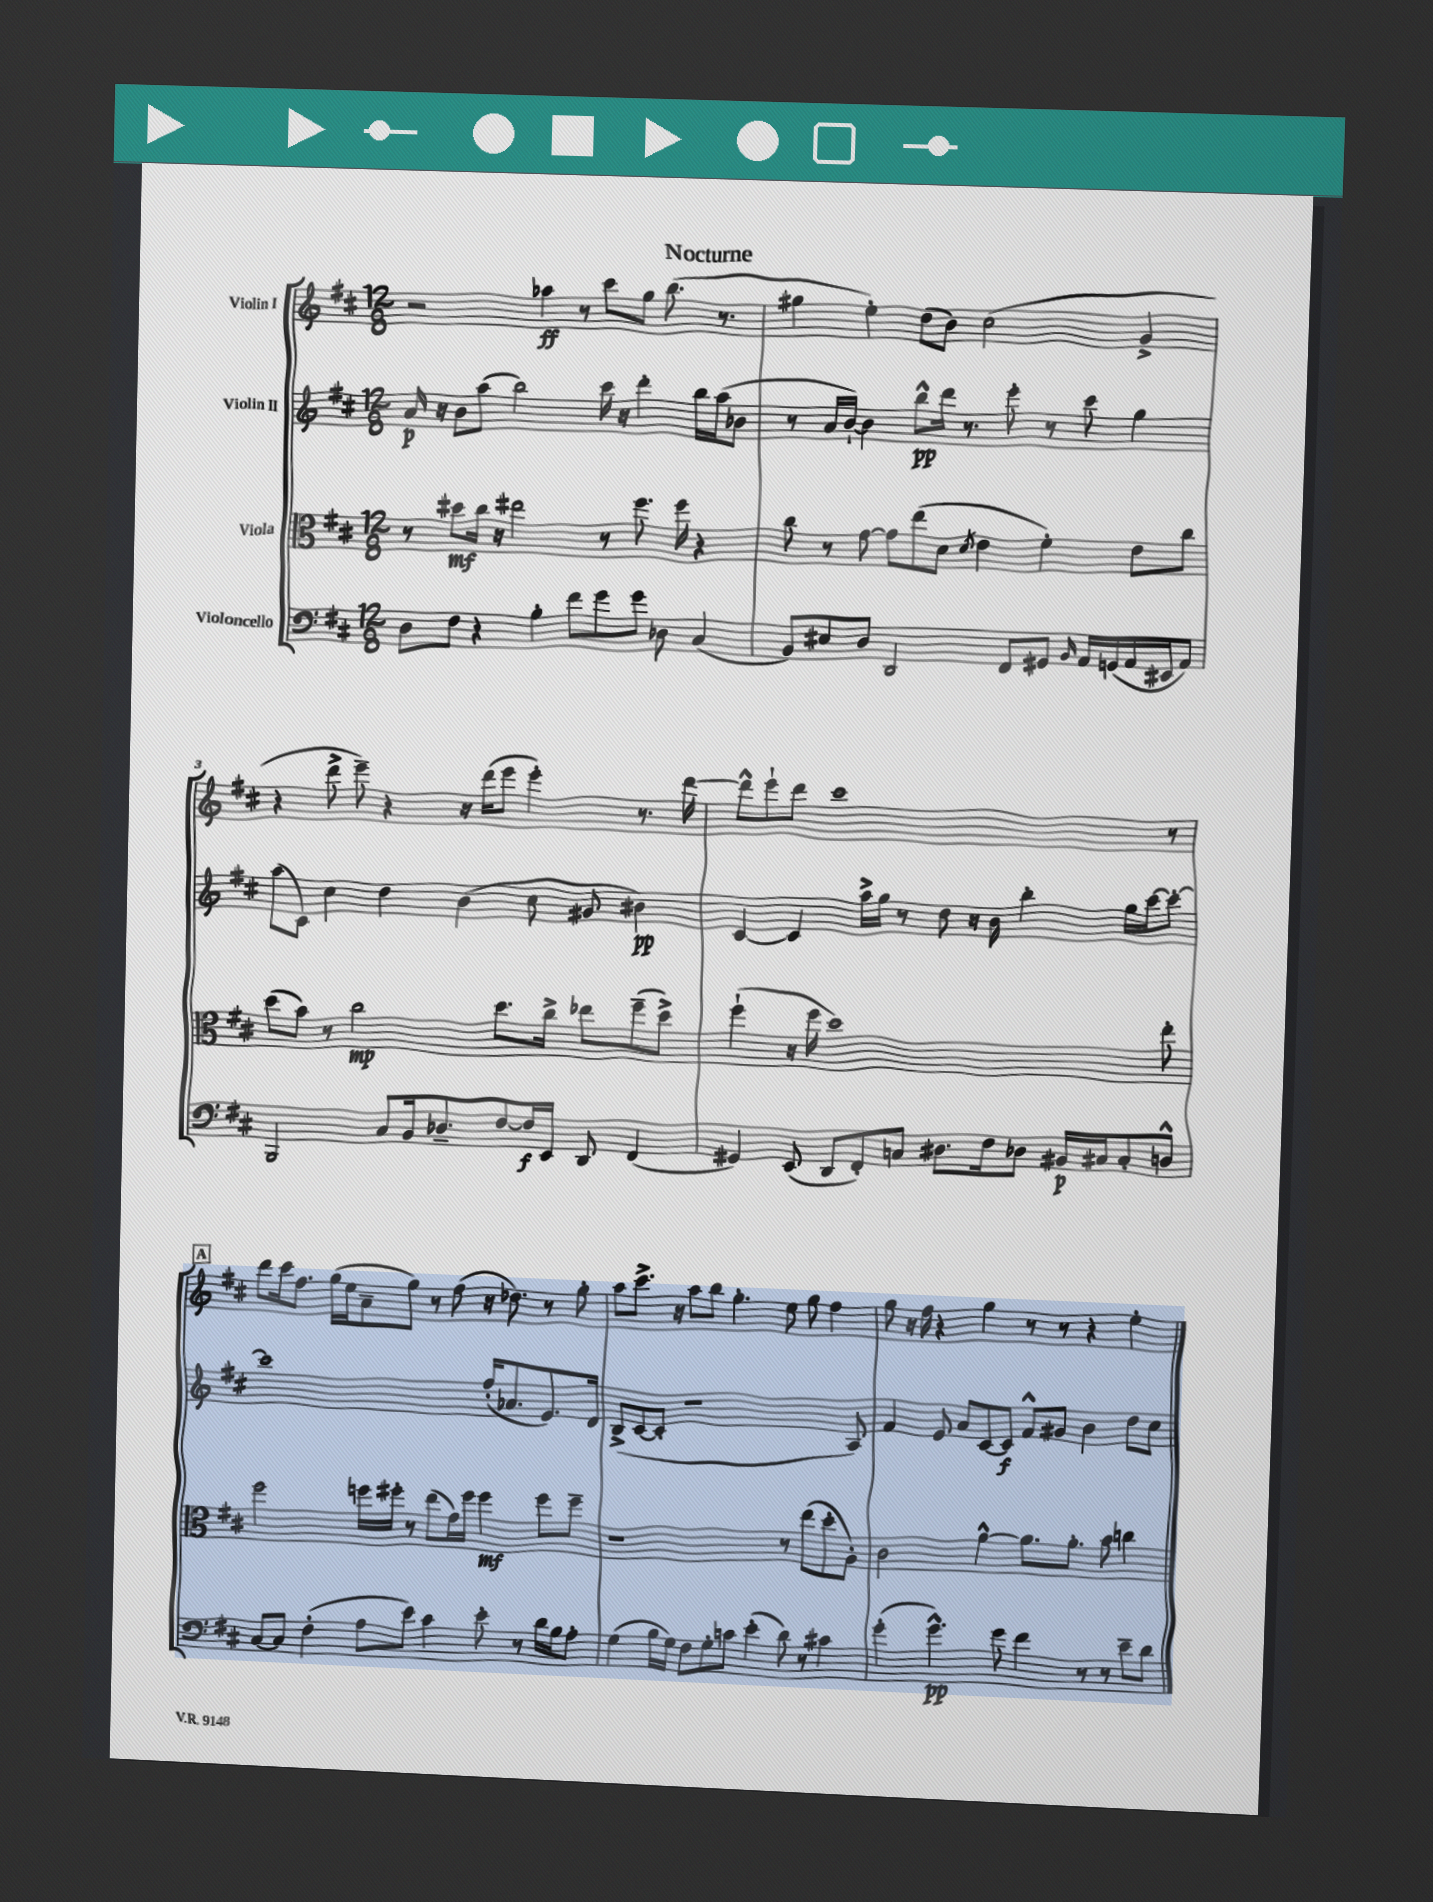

**kern	**kern	**kern	**kern
*staff4	*staff3	*staff2	*staff1
*clefF4	*clefC3	*clefG2	*clefG2
*k[f#c#]	*k[f#c#]	*k[f#c#]	*k[f#c#]
*M12/8	*M12/8	*M12/8	*M12/8
8D	8r	16a	2r
.	.	16r	.
8F#	8dd#	8b	.
4r	16cc#	(8aa	.
.	16r	.	.
.	2ee#	2bb)	.
4B'	.	.	4aa-
8f#	.	.	8r
8g	8r	16ccc#	8ccc#
.	.	16r	.
8g	8.ff#	4ddd'	8gg
8D-	.	.	(8.bb
.	16ff#	.	.
(4C#	4r	16bb	.
.	.	(16aa	8.r
.	.	8b-	.
=	=	=	=
8BB)	8cc#	8r	4gg#
8E#	8r	16a	.
.	.	[16b`)	.
8D	[8g	4b]	4ee')
2DD	8g]	.	.
.	(8ee	8bb^^	(8dd
.	8d	16ddd	8b)
.	.	8.r	.
.	8qd	.	.
.	4e	.	(2cc#
8FF#	.	8eee'	.
8GG#	4f#')	8r	.
16qqBB	.	.	.
16AA	.	8ccc#	.
(16GG	.	.	.
16AA	8e	4gg	4g^
16EE#	.	.	.
8AA)	8cc#	.	.
=	=	=	=
2BBB	(8dd	(8aa	4r
.	8b)	8c#)	.
.	8r	4cc#	8ddd^
.	2cc#	.	8eee~)
8C#	.	4dd	4r
16BB	.	.	.
8.D-~	.	.	.
.	.	(4b	16r
.	.	.	(16ddd
[8F#	8.dd	.	8eee
16F#]	.	8cc#	4eee')
16EE	16cc#^	.	.
8DD	8ee-	8g#	.
(4FF#	(8ff#~	4b#)	8.r
.	8dd^)	.	.
.	.	.	[16ddd
=	=	=	=
4GG#)	(4ff#`	[4c#	8ddd^^]
.	.	.	8eee`
(8EE	16r	4c#]	8ddd
.	16ff#	.	.
8DD	1dd)	.	1ccc#
8FF#')	.	16aa^	.
.	.	16gg	.
8C	.	8r	.
8.D#	.	8dd	.
.	.	16r	.
16F#	.	16b	.
8D-	.	4bb'	.
16BB#	.	.	.
16C#	.	.	.
8C#'	.	16gg	.
.	.	[16ccc#	.
8D^^	8ee'	8ccc#'_	8r
=	=	=	=
[8C#	2ff#	1ccc#]	8ddd
8C#]	.	.	16ccc#
.	.	.	8.ff#
(4F#'	.	.	.
.	.	.	(16gg
.	.	.	16ee
8A	16ff	.	8a~
.	16ff#'	.	.
8e)	8r	.	8gg)
4c#	(8ee	.	8r
.	16g)	.	(8ff#
.	16ff#	.	.
8e'	4ff#	(16ff#'	16r
.	.	8.a-	8.dd-)
8r	.	.	.
16d	8ff#	8.e)	8r
16B	.	.	.
8A'	8ff#~	.	8gg'
.	.	16d	.
=	=	=	=
(4G	1r	(8B^	8aa
.	.	[8c#	8.ccc#^
16B	.	8c#']	.
16G)	.	.	16r
8F#	.	1r	8aa
8G'	.	.	8bb
8c	.	.	4.gg'
(4e'	.	.	.
8d)	8r	.	8ee
8r	(8ee	.	8gg
4c#	8dd'	.	4ff#
.	8A')	8A)	.
=	=	=	=
(4g'	2c#	4f#	8gg
.	.	.	16r
.	.	.	16ff#
4.g^^)	.	8e	4r
.	.	8a	.
.	[4a^^	[8c#	4gg
8g	.	8c#]	.
4f#	8.a]	8f#^^	8r
.	.	8g#	8r
.	8.a'	.	.
8r	.	4b	4r
8r	8b	.	.
8e~	4cc	8dd	4ee'
8d	.	8cc#	.
==	==	==	==
*-	*-	*-	*-
